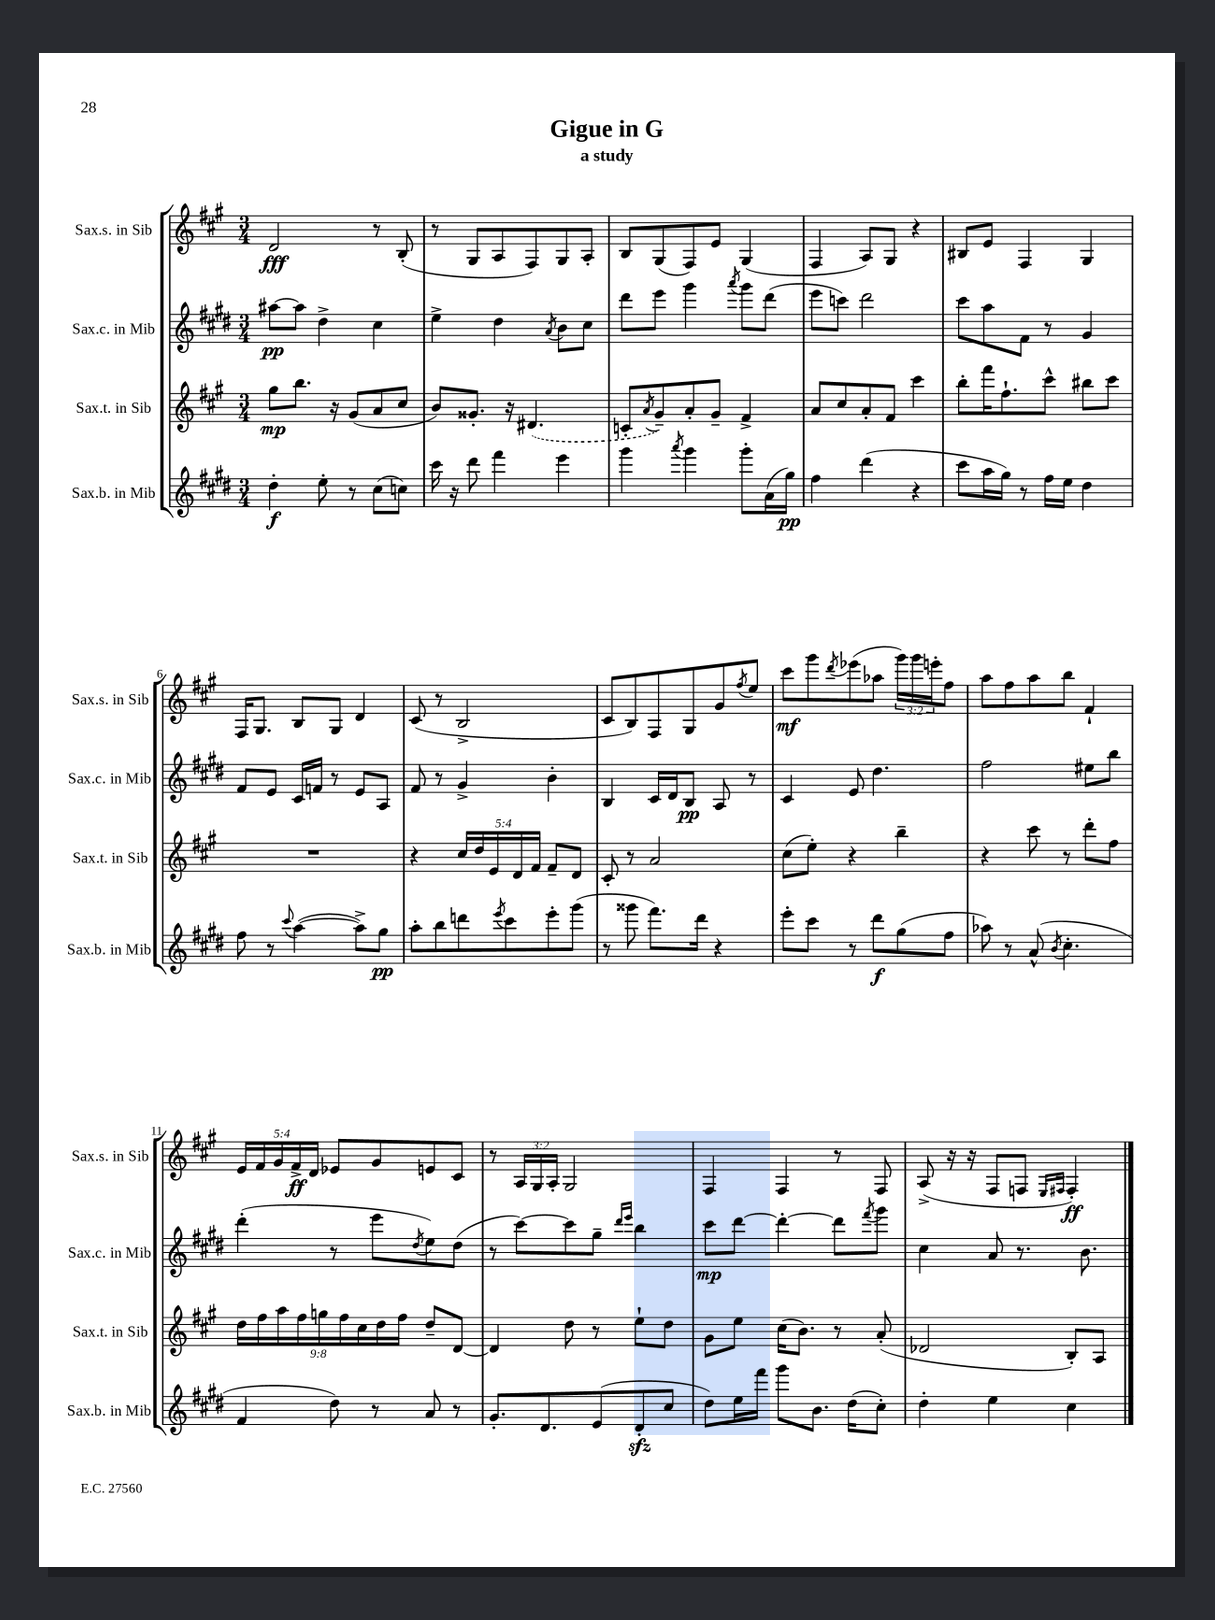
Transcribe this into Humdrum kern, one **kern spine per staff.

**kern	**dynam	**kern	**dynam	**kern	**dynam	**kern	**dynam
*part4	*part4	*part3	*part3	*part2	*part2	*part1	*part1
*staff4	*staff4	*staff3	*staff3	*staff2	*staff2	*staff1	*staff1
*I"Sax.b. in Mib	*	*I"Sax.t. in Sib	*	*I"Sax.c. in Mib	*	*I"Sax.s. in Sib	*
*I'Sax.b. in Mib	*	*I'Sax.t. in Sib	*	*I'Sax.c. in Mib	*	*I'Sax.s. in Sib	*
*clefG2	*	*clefG2	*	*clefG2	*	*clefG2	*
*k[f#c#g#d#]	*	*k[f#c#g#]	*	*k[f#c#g#d#]	*	*k[f#c#g#]	*
*M3/4	*	*M3/4	*	*M3/4	*	*M3/4	*
=1	=1	=1	=1	=1	=1	=1	=1
4dd#'\	f	8gg#\L	mp	[8aa#X\L	pp	2d/	fff
.	.	8.bb\J	.	8aa#\J]	.	.	.
8ee'\	.	.	.	4dd#^\	.	.	.
.	.	16r	.	.	.	.	.
8r	.	(8g#/L	.	.	.	.	.
(8cc#\L	.	8a/	.	4cc#\	.	8r	.
8ccn\J)	.	8cc#/J	.	.	.	(8B'/	.
=2	=2	=2	=2	=2	=2	=2	=2
16ccc#\	.	8b/L)	.	4ee^\	.	8r	.
16r	.	.	.	.	.	.	.
8ddd#\	.	8.g##X'/J	.	.	.	8G#/L	.
4fff#\	.	.	.	4dd#\	.	8A/	.
.	.	16r	.	.	.	.	.
.	.	(4.d#X/	.	.	.	8F#/)	.
.	.	.	.	8qa/	.	.	.
4eee\	.	.	.	8b\L	.	8G#/	.
.	.	.	.	8cc#\J	.	8A'/J	.
=3	=3	=3	=3	=3	=3	=3	=3
4ggg#\	.	8cn'/L	.	8ddd#\L	.	8B/L	.
.	.	8qa/	.	.	.	.	.
.	.	8g#~/)	.	8eee\J	.	(8G#/	.
8qaaa/	.	.	.	.	.	.	.
4ggg#\	.	8a'/	.	4ggg#\	.	8F#/)	.
.	.	8g#~/J	.	.	.	8e/J	.
.	.	.	.	8qaaa/	.	.	.
8ggg#'\L	.	4f#^/	.	8ggg#\L	.	(4G#/	.
(16a\L	.	.	.	(8ddd#\J	.	.	.
16gg#\JJ)	pp	.	.	.	.	.	.
=4	=4	=4	=4	=4	=4	=4	=4
4ff#\	.	8a/L	.	8eee\L	.	4F#/	.
.	.	8cc#/	.	8cccn\J)	.	.	.
(4ddd#\	.	8a'/	.	2ddd#\	.	8A/L)	.
.	.	8f#/J	.	.	.	8G#/J	.
4r	.	4ccc#\	.	.	.	4r	.
=5	=5	=5	=5	=5	=5	=5	=5
8ccc#\L	.	8bb'\L	.	8ccc#\L	.	8B#X/L	.
16aa\L	.	16fff#\K	.	8aa\	.	8e/J	.
16gg#\JJ)	.	8.ff#`\	.	.	.	.	.
8r	.	.	.	8f#\J	.	4F#/	.
16ff#\LL	.	8ccc#^^\J	.	8r	.	.	.
16ee\JJ	.	.	.	.	.	.	.
4dd#\	.	8bb#X\L	.	4g#/	.	4G#/	.
.	.	8ccc#\J	.	.	.	.	.
!!LO:LB:g=z
=6	=6	=6	=6	=6	=6	=6	=6
8ff#\	.	2.r	.	8f#/L	.	16F#/KL	.
.	.	.	.	.	.	8.G#/J	.
8r	.	.	.	8e/J	.	.	.
8qqccc#/	.	.	.	.	.	.	.
([4aa\	.	.	.	16c#/LL	.	8B/L	.
.	.	.	.	16fn/JJ	.	.	.
.	.	.	.	8r	.	8G#/J	.
8aa^\L])	.	.	.	8e/L	.	4d/	.
8gg#\J	pp	.	.	8A/J	.	.	.
=7	=7	=7	=7	=7	=7	=7	=7
8aa'\L	.	4r	.	8f#/	.	(8c#/	.
8bb\	.	.	.	8r	.	8r	.
8dddn\	.	20cc#/LL	.	4g#^/	.	2B^/	.
.	.	20dd/	.	.	.	.	.
.	.	20e/	.	.	.	.	.
8qeee/	.	.	.	.	.	.	.
8ccc#\	.	.	.	.	.	.	.
.	.	20d/	.	.	.	.	.
.	.	20f#/JJ	.	.	.	.	.
8eee'\	.	8f#~/L	.	4b'\	.	.	.
(8ggg#\J	.	8d/J	.	.	.	.	.
=8	=8	=8	=8	=8	=8	=8	=8
8r	.	8c#'/	.	4B/	.	8c#/L	.
8ggg##X\	.	8r	.	.	.	8B/)	.
8.fff#\L)	.	2a/	.	16c#/LL	.	8F#/	.
.	.	.	.	16d#/J	.	.	.
.	.	.	.	8B/J	pp	8G#/	.
16ddd#\Jk	.	.	.	.	.	.	.
4r	.	.	.	8A/	.	8g#/	.
.	.	.	.	.	.	8qff#/	.
.	.	.	.	8r	.	8ee/J	.
=9	=9	=9	=9	=9	=9	=9	=9
8eee'\L	.	(8cc#\L	.	4c#/	.	8ccc#\L	mf
8ccc#\J	.	8ee'\J)	.	.	.	8ggg#\	.
.	.	.	.	.	.	8qddd/	.
8r	.	4r	.	8e/	.	(8eee-X\	.
8ddd#\L	f	.	.	4.dd#\	.	8aa-X\J	.
(8gg#\	.	4bb~\	.	.	.	24ggg#\LL)	.
.	.	.	.	.	.	24ggg#\	.
.	.	.	.	.	.	24eeen'\J	.
8ff#\J	.	.	.	.	.	8ff#\J	.
=10	=10	=10	=10	=10	=10	=10	=10
8aa-X\)	.	4r	.	2ff#\	.	8aa\L	.
8r	.	.	.	.	.	8ff#\	.
(8a^^/	.	8ccc#\	.	.	.	8aa\	.
8qb/	.	.	.	.	.	.	.
4.cc#'\	.	8r	.	.	.	8bb\J	.
.	.	8ddd'\L	.	8ee#X\L	.	4f#`/	.
.	.	8ff#\J	.	8bb\J	.	.	.
!!LO:LB:g=z
=11	=11	=11	=11	=11	=11	=11	=11
4f#/	.	18dd\LL	.	(4ddd#'\	.	20e/LL	.
.	.	.	.	.	.	20f#/	.
.	.	18ff#\	.	.	.	.	.
.	.	.	.	.	.	20g#/	.
.	.	18aa\	.	.	.	.	.
.	.	.	.	.	.	20f#^/	ff
.	.	18ff#\	.	.	.	.	.
.	.	.	.	.	.	20d/JJ	.
.	.	18ggn\	.	.	.	.	.
8dd#\)	.	.	.	8r	.	8e-X/L	.
.	.	18ff#\	.	.	.	.	.
.	.	18cc#\	.	.	.	.	.
8r	.	.	.	8eee\L	.	8g#/	.
.	.	18dd\	.	.	.	.	.
.	.	18ff#\JJ	.	.	.	.	.
.	.	.	.	8qdd#/	.	.	.
8a/	.	8dd~/L	.	8ee\)	.	8en/	.
8r	.	[8d/J	.	(8dd#\J	.	8c#/J	.
=12	=12	=12	=12	=12	=12	=12	=12
8.g#'/L	.	4d/]	.	8r	.	8r	.
.	.	.	.	[8ccc#\L)	.	24A/LL	.
.	.	.	.	.	.	24G#/	.
8.d#/	.	.	.	.	.	.	.
.	.	.	.	.	.	24A'/JJ	.
.	.	8dd\	.	8ccc#\]	.	2G#/	.
(8e/	.	8r	.	8gg#~\J	.	.	.
.	.	.	.	16qqddd#/LL	.	.	.
.	.	.	.	16qqeee/JJ	.	.	.
8d#zz'/	.	8ee`\L	.	4bb\	.	.	.
8cc#/J	.	8dd\J	.	.	.	.	.
=13	=13	=13	=13	=13	=13	=13	=13
8dd#\L)	.	8g#\L	.	8ccc#\L	mp	4F#/	.
16ee\L	.	8ee\J	.	[8ddd#\J	.	.	.
16fff#\JJ	.	.	.	.	.	.	.
8ggg#\L	.	(16cc#\KL	.	4ddd#'\_	.	4F#/	.
.	.	8.b\J)	.	.	.	.	.
8.b\J	.	.	.	.	.	.	.
.	.	8r	.	8ddd#\L]	.	8r	.
(16dd#\KL	.	.	.	.	.	.	.
.	.	.	.	8qfff#/	.	.	.
8cc#'\J)	.	(8a'/	.	8ggg#\J	.	8F#/	.
=14	=14	=14	=14	=14	=14	=14	=14
4dd#'\	.	2d-X/	.	4cc#\	.	(8A^/	.
.	.	.	.	.	.	16r	.
.	.	.	.	.	.	16r	.
4ee\	.	.	.	8a/	.	8F#/L	.
.	.	.	.	8.r	.	8Fn/J	.
.	.	.	.	.	.	16qqE/LL	.
.	.	.	.	.	.	16qqF#X/JJ	.
4cc#\	.	8B'/L)	.	.	.	4F#'/)	ff
.	.	.	.	8.b\	.	.	.
.	.	8A/J	.	.	.	.	.
==	==	==	==	==	==	==	==
*-	*-	*-	*-	*-	*-	*-	*-
